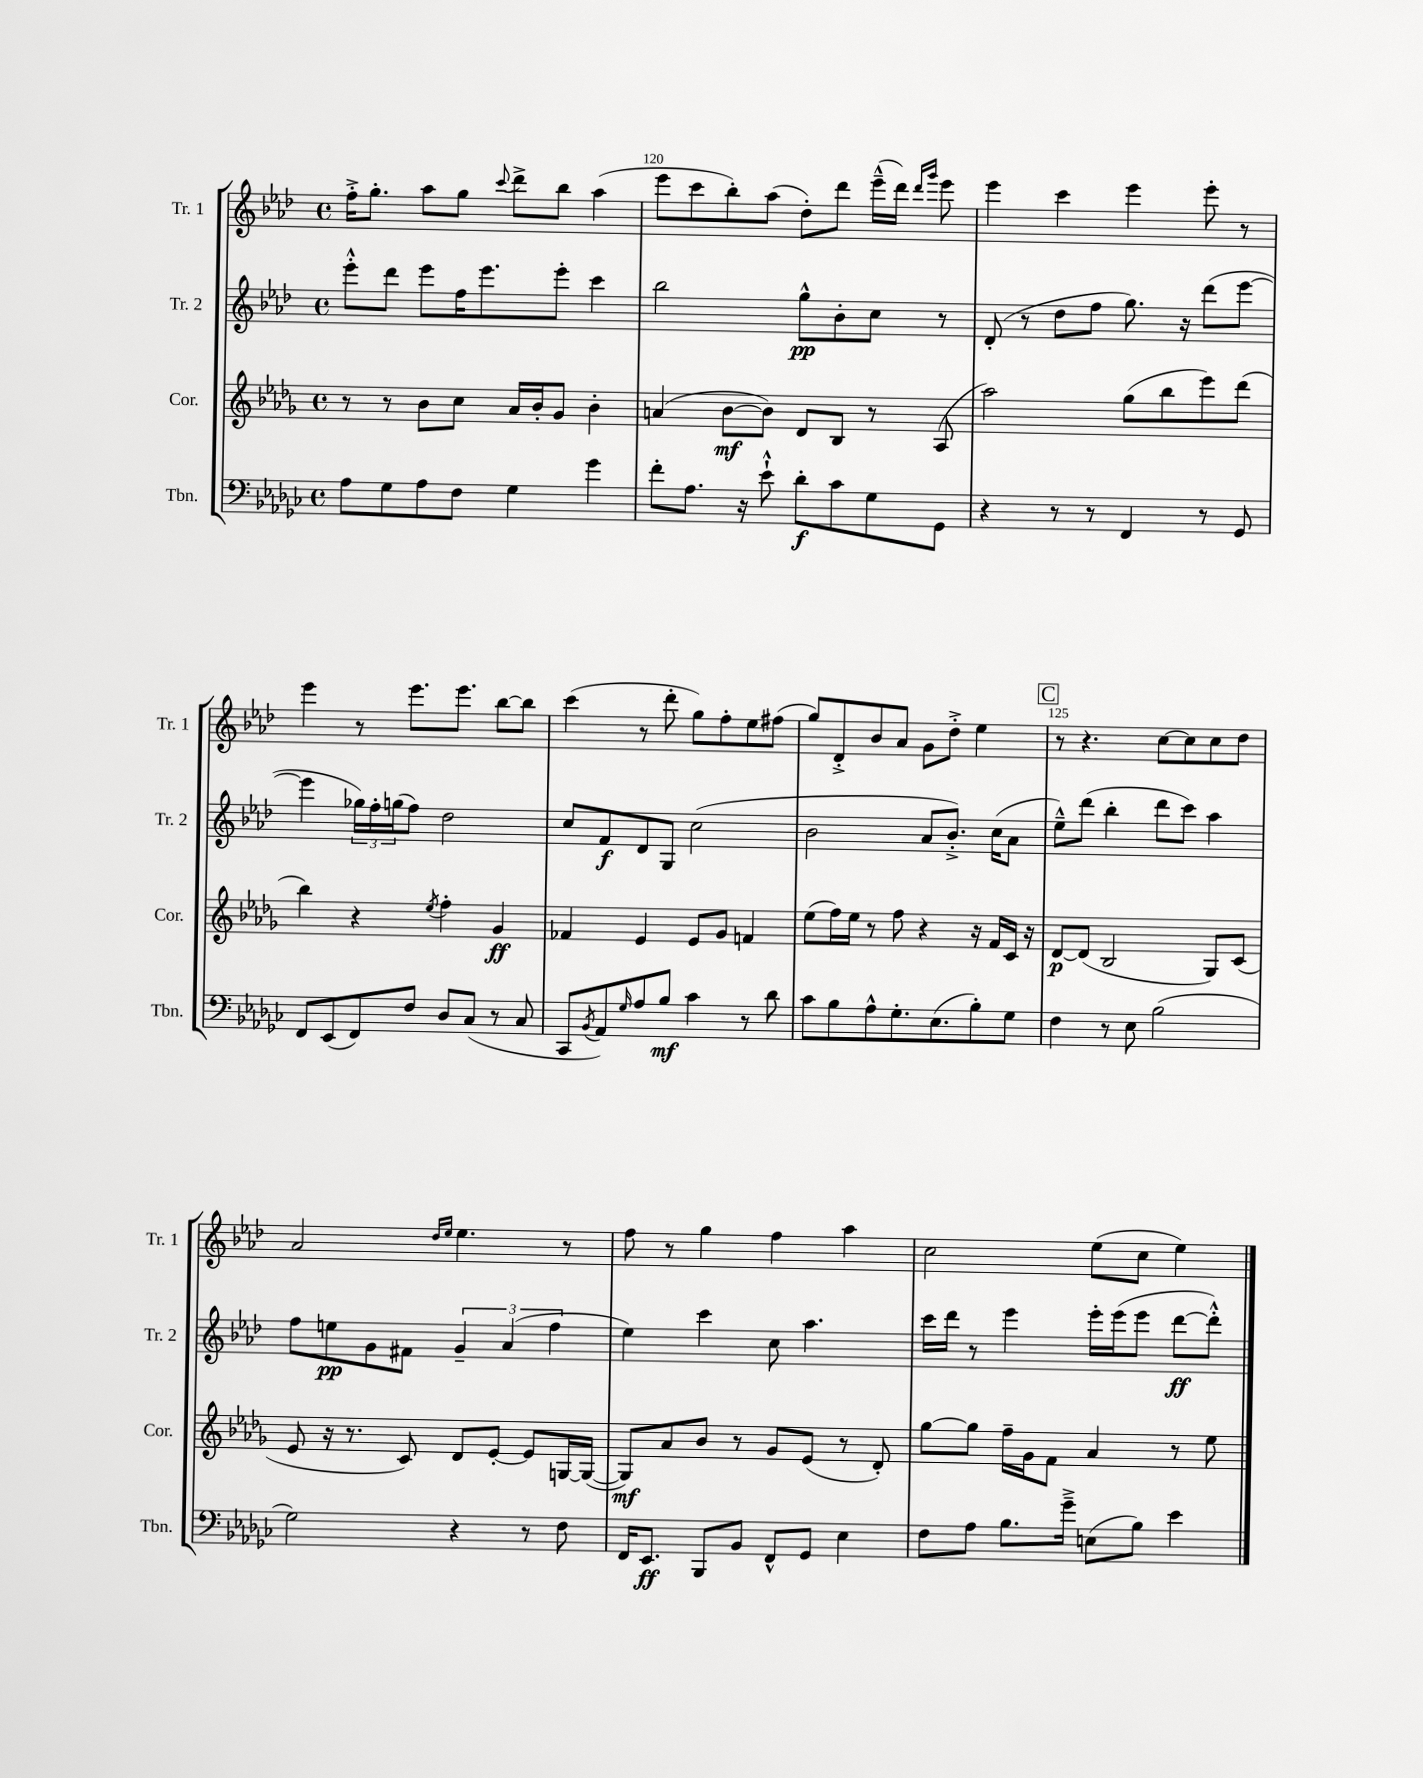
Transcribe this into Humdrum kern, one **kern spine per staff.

**kern	**dynam	**kern	**dynam	**kern	**dynam	**kern
*part4	*part4	*part3	*part3	*part2	*part2	*part1
*staff4	*staff4	*staff3	*staff3	*staff2	*staff2	*staff1
*I"Tbn.	*	*I"Cor.	*	*I"Tr. 2	*	*I"Tr. 1
*I'Tbn.	*	*I'Cor.	*	*I'Tr. 2	*	*I'Tr. 1
*clefF4	*	*clefG2	*	*clefG2	*	*clefG2
*k[b-e-a-d-g-c-]	*	*k[b-e-a-d-g-]	*	*k[b-e-a-d-]	*	*k[b-e-a-d-]
*M4/4	*	*M4/4	*	*M4/4	*	*M4/4
*met(c)	*	*met(c)	*	*met(c)	*	*met(c)
=119	=119	=119	=119	=119	=119	=119
8A-\L	.	8r	.	8eee-'^^\L	.	16ff'^\KL
.	.	.	.	.	.	8.gg'\J
8G-\	.	8r	.	8ddd-\J	.	.
8A-\	.	8b-\L	.	8eee-\L	.	8aa-\L
8F\J	.	8cc\J	.	16ff\K	.	8gg\J
.	.	.	.	8.eee-\	.	.
.	.	.	.	.	.	8qqccc/
4G-\	.	16a-/LL	.	.	.	8ddd-^\L
.	.	16b-'/J	.	.	.	.
.	.	8g-/J	.	8eee-'\J	.	8bb-\J
4g-\	.	4b-'\	.	4ccc\	.	(4aa-\
=120	=120	=120	=120	=120	=120	=120
8f'\L	.	(4an/	.	2bb-\	.	8eee-\L
8.A-\J	.	.	.	.	.	8ccc\
.	.	[8b-\L	mf	.	.	8bb-'\)
16r	.	.	.	.	.	.
8e-`^^\	.	8b-\J])	.	.	.	(8aa-\J
8d-'\L	f	8d-/L	.	8gg^^\L	pp	8dd-'\L)
8c-\	.	8B-/J	.	8b-'\	.	8ddd-\J
8G-\	.	8r	.	8cc\J	.	(16eee-~^^\LL
.	.	.	.	.	.	16ddd-\JJ)
.	.	.	.	.	.	16qqddd-/LL
.	.	.	.	.	.	16qqggg/JJ
8GG-\J	.	(8A-/	.	8r	.	8eee-\
=121	=121	=121	=121	=121	=121	=121
4r	.	2aa-\)	.	(8d-'/	.	4eee-\
.	.	.	.	8r	.	.
8r	.	.	.	8dd-\L	.	4ccc\
8r	.	.	.	8ff\J	.	.
4FF/	.	(8gg-\L	.	8.gg\)	.	4eee-\
.	.	8bb-\	.	.	.	.
.	.	.	.	16r	.	.
8r	.	8eee-\)	.	(8ddd-\L	.	8eee-'\
8GG-/	.	(8ddd-\J	.	[8eee-\J	.	8r
!!LO:LB:g=z
=122	=122	=122	=122	=122	=122	=122
8FF/L	.	4bb-\)	.	4eee-\]	.	4eee-\
(8EE-/	.	.	.	.	.	.
8FF/)	.	4r	.	24gg-X\LL)	.	8r
.	.	.	.	24ff'\	.	.
.	.	.	.	(24ggn\J	.	.
8F/J	.	.	.	8ff\J)	.	8.eee-\L
.	.	8qee-/	.	.	.	.
8D-/L	.	4ff'\	.	2dd-\	.	.
.	.	.	.	.	.	8.eee-\J
(8C-/J	.	.	.	.	.	.
8r	.	4g-/	ff	.	.	[8bb-\L
8C-/	.	.	.	.	.	8bb-\J]
=123	=123	=123	=123	=123	=123	=123
8CC-/L	.	4f-X/	.	8cc/L	.	(4ccc\
8qBB-/	.	.	.	.	.	.
8AA-/)	.	.	.	8f/	f	.
16qqG-/	.	.	.	.	.	.
8A-/	.	4e-/	.	8d-/	.	8r
8B-/J	mf	.	.	8G/J	.	8ddd-'\
4c-\	.	8e-/L	.	(2cc\	.	8gg\L)
.	.	8g-/J	.	.	.	8ff'\
8r	.	4fn/	.	.	.	8ee-\
8d-\	.	.	.	.	.	(8ff#X\J
=124	=124	=124	=124	=124	=124	=124
8c-\L	.	(8ee-\L	.	2b-\	.	8gg/L)
8B-\	.	16ff\L)	.	.	.	8d-'^/
.	.	16ee-\JJ	.	.	.	.
8A-^^\	.	8r	.	.	.	8b-/
8.G-'\	.	8ff\	.	.	.	8a-/J
.	.	4r	.	8a-/L	.	8g\L
(8.E-\	.	.	.	.	.	.
.	.	.	.	8.b-'^/J)	.	8dd-'^\J
8B-'\)	.	16r	.	.	.	4ee-\
.	.	16f/LL	.	(16cc\KL	.	.
8G-\J	.	16c/JJ	.	8a-\J	.	.
.	.	16r	.	.	.	.
!!LO:REH:place=s1:t=C
=125	=125	=125	=125	=125	=125	=125
4F\	.	[8d-/L	p	8ee-~^^\L)	.	8r
.	.	(8d-/J]	.	(8ddd-\J	.	4.r
8r	.	2B-/	.	4bb-'\	.	.
8E-\	.	.	.	.	.	.
(2B-\	.	.	.	8ddd-\L	.	[8cc\L
.	.	.	.	8ccc\J)	.	8cc\]
.	.	8G-/L)	.	4aa-\	.	8cc\
.	.	(8c/J	.	.	.	8dd-\J
!!LO:LB:g=z
=126	=126	=126	=126	=126	=126	=126
2G-\)	.	8e-/	.	8ff\L	.	2a-/
.	.	16r	.	8een\	pp	.
.	.	8.r	.	.	.	.
.	.	.	.	8g\	.	.
.	.	8c/)	.	8f#X\J	.	.
.	.	.	.	.	.	16qqdd-/LL
.	.	.	.	.	.	16qqee-/JJ
4r	.	8d-/L	.	6g~/	.	4.ee-\
.	.	[8e-'/J	.	.	.	.
.	.	.	.	(6a-/	.	.
8r	.	8e-/L]	.	.	.	.
.	.	.	.	6ff\	.	.
8F\	.	[16Gn/L	.	.	.	8r
.	.	(16G/JJ_	.	.	.	.
=127	=127	=127	=127	=127	=127	=127
16FF/KL	.	8G/L])	mf	4ee-\)	.	8ff\
8.EE-/J	ff	.	.	.	.	.
.	.	8a-/	.	.	.	8r
8BBB-/L	.	8b-/J	.	4ccc\	.	4gg\
8BB-/J	.	8r	.	.	.	.
8FF^^/L	.	8g-/L	.	8cc\	.	4ff\
8GG-/J	.	(8e-/J	.	4.aa-\	.	.
4E-\	.	8r	.	.	.	4aa-\
.	.	8d-'/)	.	.	.	.
=128	=128	=128	=128	=128	=128	=128
8F\L	.	[8gg-\L	.	16ccc\LL	.	2cc\
.	.	.	.	16ddd-\JJ	.	.
8A-\J	.	8gg-\J]	.	8r	.	.
8.B-\L	.	16ff~\LL	.	4eee-\	.	.
.	.	16g-\J	.	.	.	.
.	.	8f\J	.	.	.	.
16g-~^\Jk	.	.	.	.	.	.
(8En\L	.	4a-/	.	16eee-'\LL	.	(8ee-\L
.	.	.	.	(16eee-\J	.	.
8B-\J)	.	.	.	8eee-\J	.	8cc\J
4e-\	.	8r	.	[8ddd-\L	ff	4ee-\)
.	.	8ee-\	.	8ddd-'^^\J])	.	.
==	==	==	==	==	==	==
*-	*-	*-	*-	*-	*-	*-
